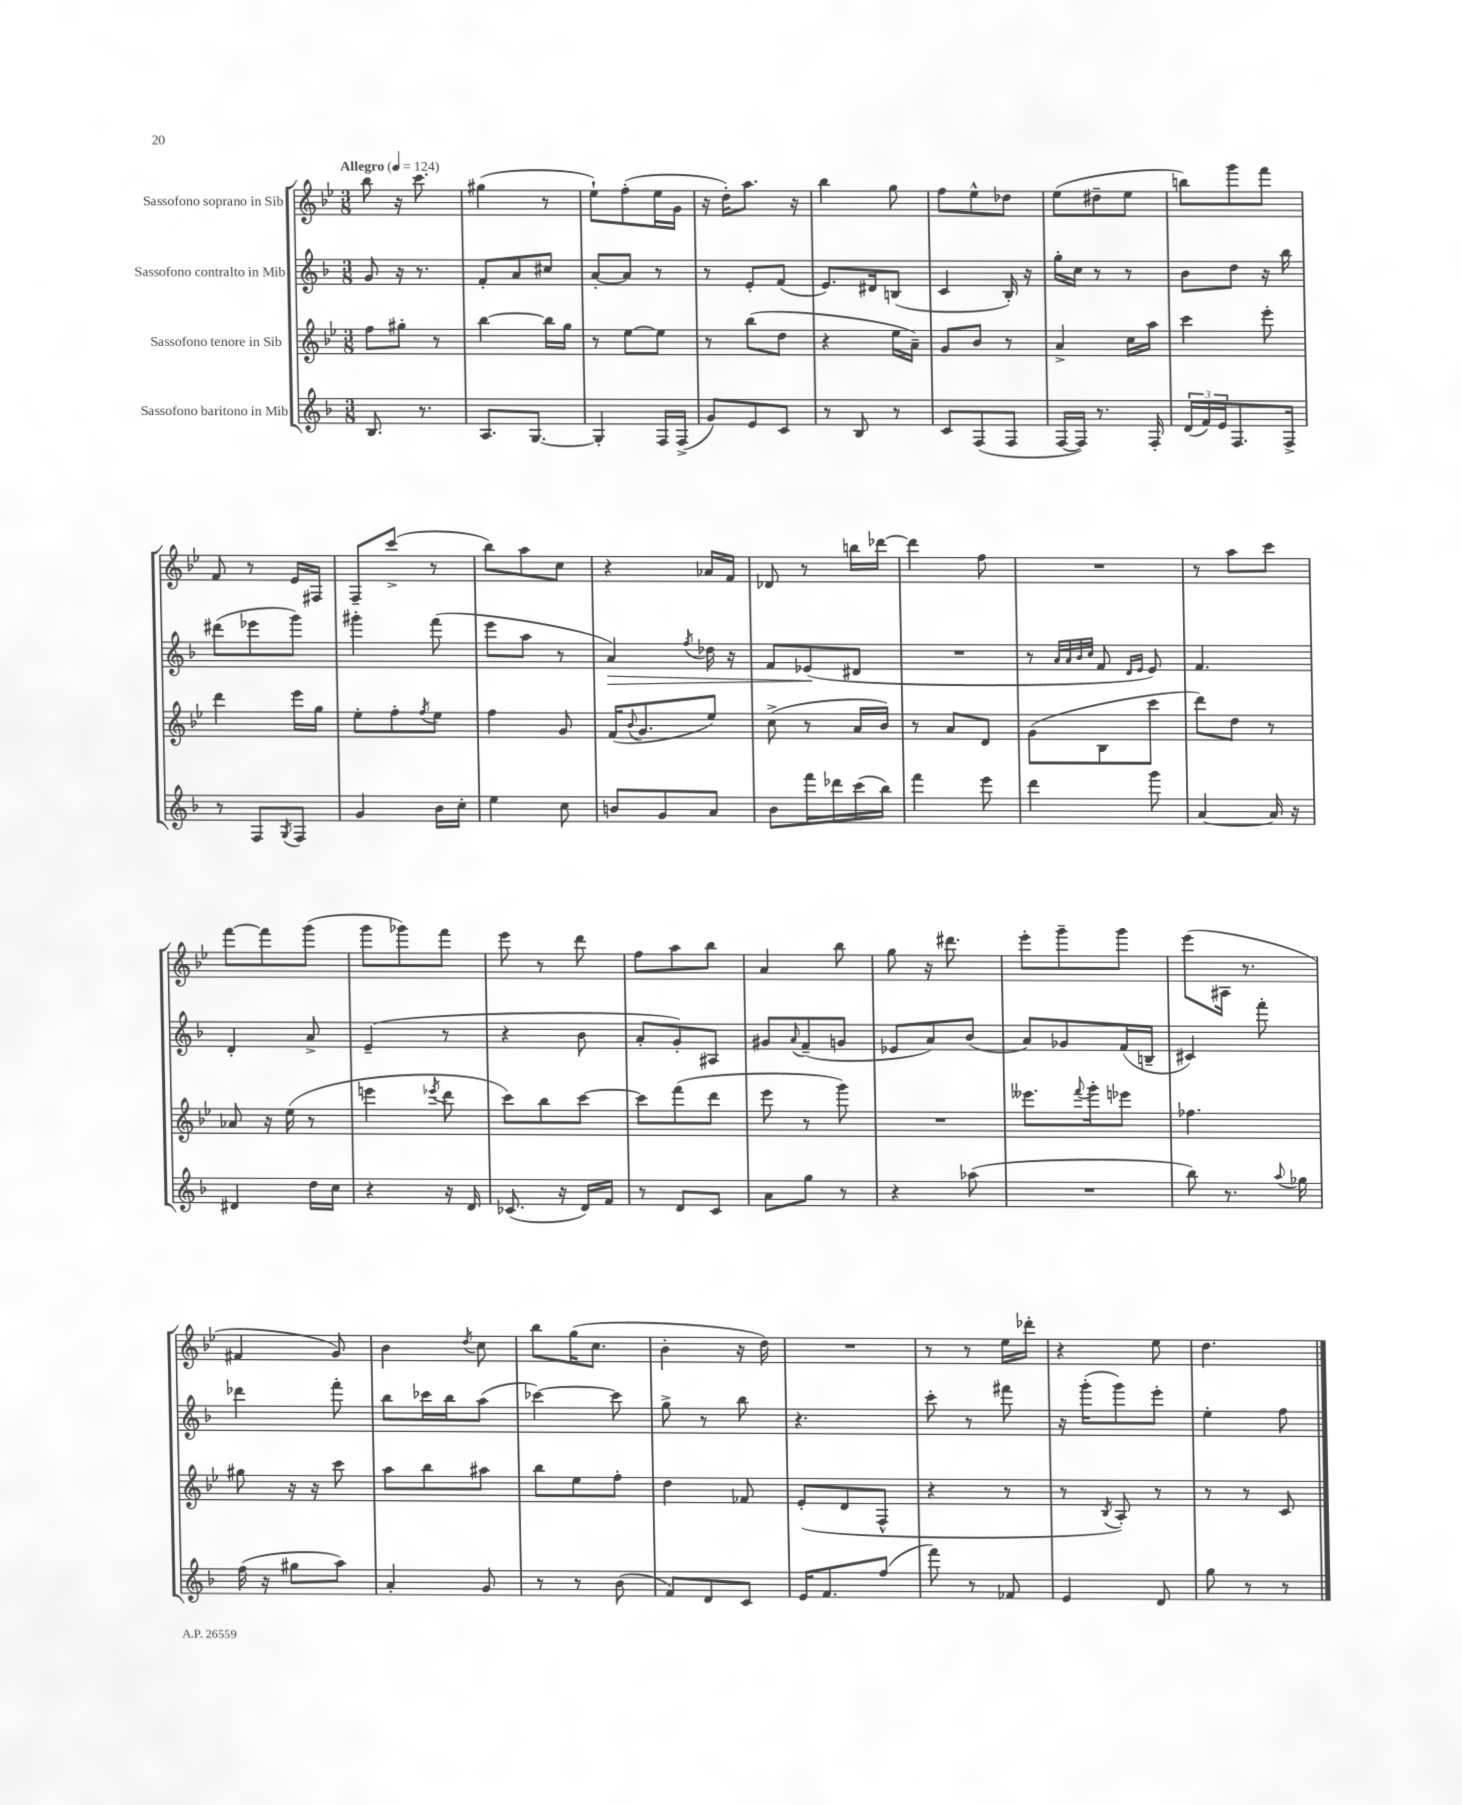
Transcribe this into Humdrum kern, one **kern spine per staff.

**kern	**kern	**kern	**kern
*staff4	*staff3	*staff2	*staff1
*clefG2	*clefG2	*clefG2	*clefG2
*k[b-]	*k[b-e-]	*k[b-]	*k[b-e-]
*M3/8	*M3/8	*M3/8	*M3/8
*MM124	*MM124	*MM124	*MM124
8.B-	8ff	8g	8bb-
.	8gg#'	16r	16r
8.r	.	8.r	8.ccc
.	8r	.	.
=	=	=	=
8.A	[4bb-	8f'	(4gg#
.	.	8a	.
[8.G	.	.	.
.	16bb-]	8cc#	8r
.	16gg	.	.
=	=	=	=
4G']	8r	[8a'	8ee-`)
.	[8ee-	8a]	(8ff'
16F	8ee-]	8r	16ee-
(16F^	.	.	16g
=	=	=	=
8g)	8r	8r	16r
.	.	.	16dd')
8e	(8bb-	8e'	8.aa
8c	8dd	(8f	.
.	.	.	16r
=	=	=	=
8r	4r	8.e)	4bb-
8B-	.	.	.
.	.	16d#	.
8r	16ee-	(8B	8gg
.	16a~)	.	.
=	=	=	=
8c	8g	4c	8ff
(8F	8b-	.	8ee-^^
8F	8r	16B-')	8dd-
.	.	16r	.
=	=	=	=
[16F	4a^	16gg'	(8ee-
16F])	.	16cc	.
8.r	.	8r	8dd#~
.	16cc	8r	8ee-
16F'	16aa	.	.
=	=	=	=
(24d	4ccc	8b-	8bb)
24f)	.	.	.
24e	.	.	.
8.F	.	8dd	8ggg
.	8eee-'	16r	8fff
16F^	.	16bb-	.
=	=	=	=
8r	4ddd	(8ddd#	8f
8F	.	8eee-	8r
8qG	.	.	.
8F	16eee-	8ggg)	16e-
.	16gg	.	16F#
=	=	=	=
4g	8ee-'	4ggg#'	8F~
.	8ff'	.	(8ccc^
.	8qff	.	.
16b-	8ee-	(8fff	8r
16cc'	.	.	.
=	=	=	=
4ee	4ff	8eee	8bb-)
.	.	8aa	8aa
8cc	8g	8r	8cc
=	=	=	=
8b	(16f	4a)	4r
.	8qqb-	.	.
.	8.g	.	.
8g	.	.	.
.	.	8qff	.
8a	8ee-)	16dd-	16a-
.	.	16r	16f
=	=	=	=
8b-	(8cc^	8f	8d-
16fff	8r	(8e-	8r
16ddd-	.	.	.
(16ccc	16a	8d#	16bb
16bb-)	16b-)	.	[16ddd-
=	=	=	=
4fff	8r	4.r	4ddd-]
.	8a	.	.
8eee	8d	.	8ff
=	=	=	=
4ddd	(8g	8r	4.r
.	.	32qqa	.
.	.	32qqa	.
.	.	32qqb-	.
.	.	32qqcc	.
.	8B-	8f	.
.	.	16qqd	.
.	.	16qqe	.
8ggg	8ccc	8e)	.
=	=	=	=
[4a	8ddd)	4.f	8r
.	8dd	.	8aa
16a]	8r	.	8ccc
16r	.	.	.
=	=	=	=
4d#	8a-	4d'	[8fff
.	16r	.	8fff]
.	(16ee-	.	.
16dd	8r	8a^	(8ggg
16cc	.	.	.
=	=	=	=
4r	4eee	(4e~	8ggg
.	.	.	8ggg-)
.	8qeee-	.	.
16r	8ddd	8r	8fff
16d	.	.	.
=	=	=	=
(8.c-	8ccc)	4r	8eee-
.	8bb-	.	8r
16r	.	.	.
16d)	[8ccc	8b-	8ddd
16f	.	.	.
=	=	=	=
8r	8ccc]	8a'	8ff
8d	(8fff	8g')	8aa
8c	8ddd	8A#	8bb-
=	=	=	=
8a	8eee-	8g#	4a
.	.	8qqa	.
8gg	8r	(8f~	.
8r	8ggg)	8g	8bb-
=	=	=	=
4r	4.r	8e-	8gg
.	.	8a)	16r
.	.	.	8.ddd#
(8aa-	.	(8b-	.
=	=	=	=
4.r	8.eee--	8a)	8eee-'
.	.	8g-	8ggg~
.	8qqfff	.	.
.	16ggg'	.	.
.	8eee-	(16f	8ggg
.	.	16B~	.
=	=	=	=
8bb-)	4.ff-	4c#)	(8eee-
8.r	.	.	16A#
.	.	.	8.r
.	.	8fff'	.
8qqaa	.	.	.
16gg-	.	.	.
=	=	=	=
(16ff	8gg#	4ddd-	4f#
16r	.	.	.
8gg#	16r	.	.
.	16r	.	.
8aa)	8ccc	8fff'	8g)
=	=	=	=
4a'	8aa	8bb-	4b-
.	8bb-	16ccc-	.
.	.	16bb-	.
.	.	.	8qdd
8g	8aa#	(8aa	8cc
=	=	=	=
8r	8bb-	[4ccc-)	8bb-
8r	8ee-	.	(16gg
.	.	.	8.cc
(8b-	8ff'	8ccc-]	.
=	=	=	=
8f)	4dd	8gg^	4b-'
8d	.	8r	.
8c	8f-	8bb-	16r
.	.	.	16dd)
=	=	=	=
16e	(8e-'	4.r	4.r
8.f	.	.	.
.	8d	.	.
(8ff	8F^^	.	.
=	=	=	=
8fff)	4r	8ccc'	8r
8r	.	8r	8r
8f-	8r	8fff#	16ee-
.	.	.	16ddd-'
=	=	=	=
4e	8r	16r	4r
.	.	(16ggg'	.
.	8qB-	.	.
.	8A')	8ggg)	.
8d	8r	8eee'	8ee-
=	=	=	=
8gg	8r	4ee'	4.dd
8r	8r	.	.
8r	8c	8ff	.
==	==	==	==
*-	*-	*-	*-
